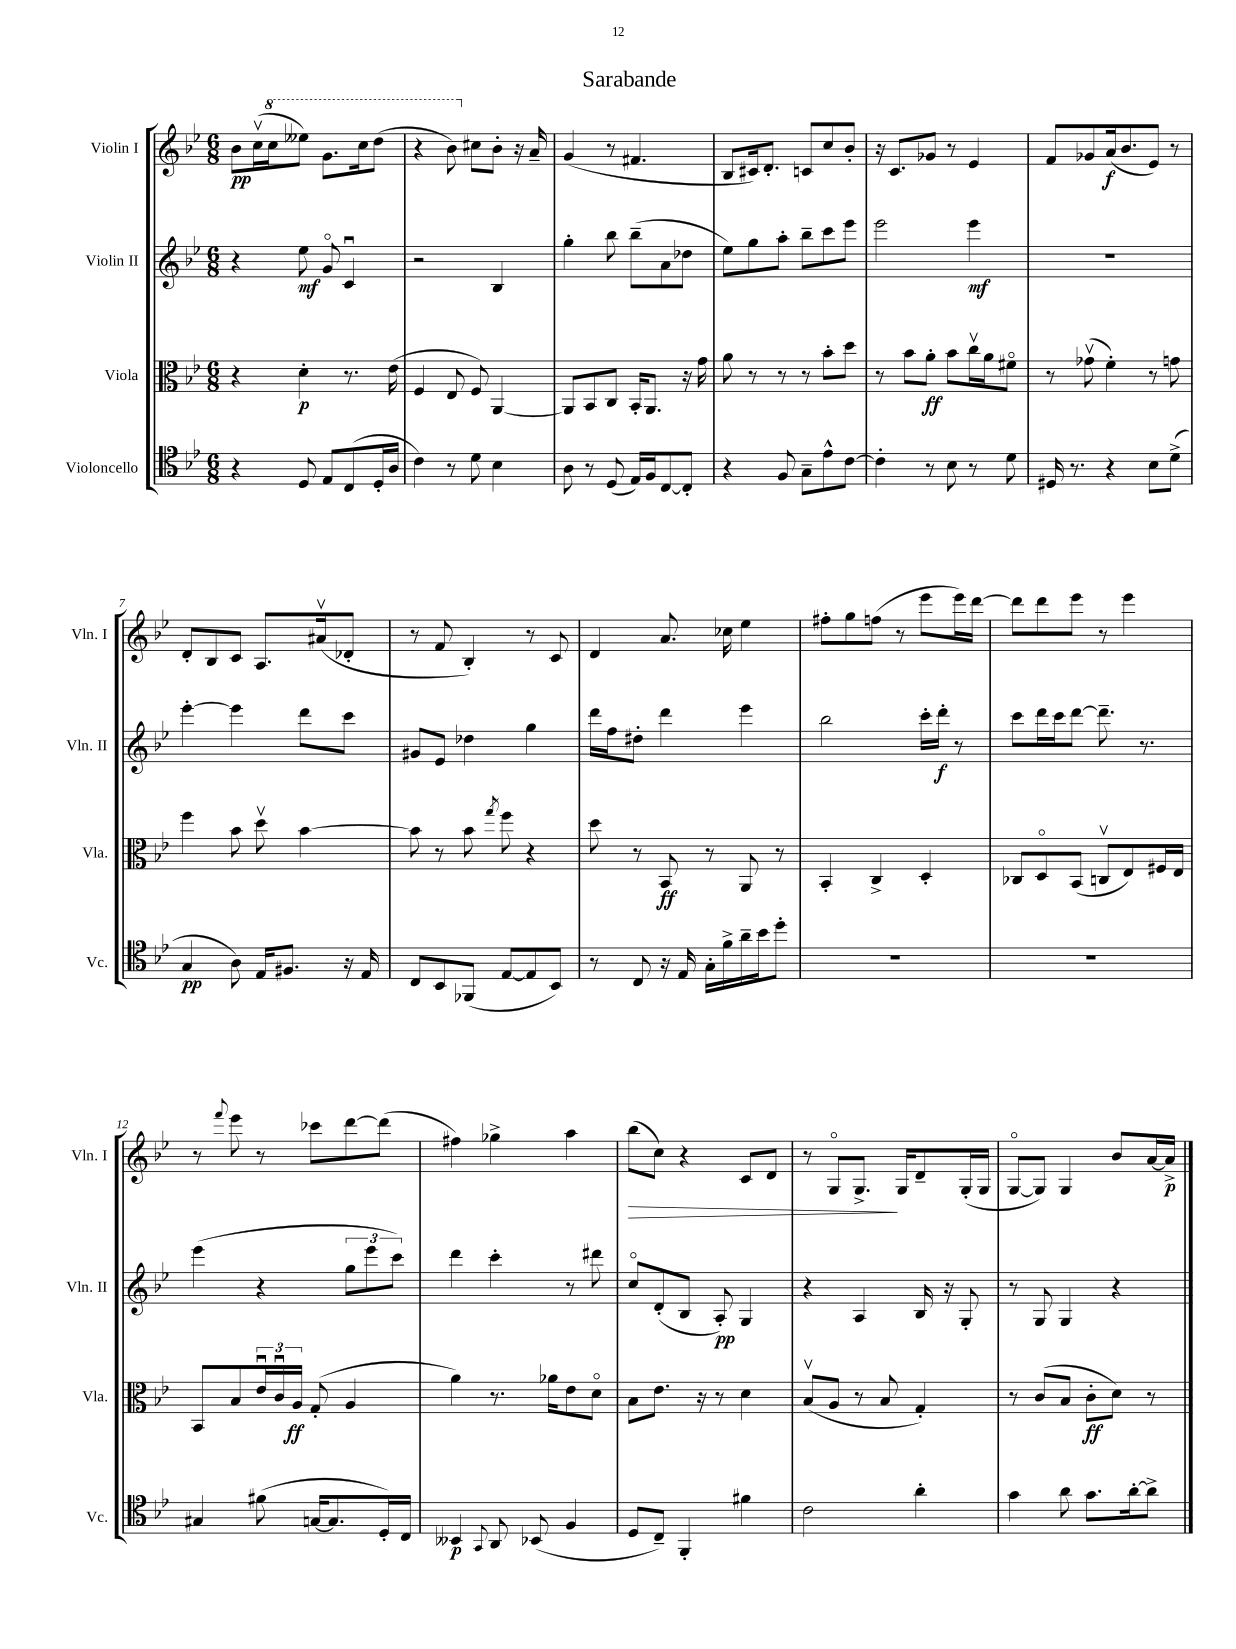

**kern	**dynam	**kern	**dynam	**kern	**dynam	**kern	**dynam
*part4	*part4	*part3	*part3	*part2	*part2	*part1	*part1
*staff4	*staff4	*staff3	*staff3	*staff2	*staff2	*staff1	*staff1
*I"Violoncello	*	*I"Viola	*	*I"Violin II	*	*I"Violin I	*
*I'Vc.	*	*I'Vla.	*	*I'Vln. II	*	*I'Vln. I	*
*clefC4	*	*clefC3	*	*clefG2	*	*clefG2	*
*k[b-e-]	*	*k[b-e-]	*	*k[b-e-]	*	*k[b-e-]	*
*M6/8	*	*M6/8	*	*M6/8	*	*M6/8	*
=1	=1	=1	=1	=1	=1	=1	=1
4r	.	4r	.	4r	.	8b-\L	pp
.	.	.	.	.	.	(16ccv\L	.
*	*	*	*	*	*	*8va	*
.	.	.	.	.	.	16ccc\J	.
8D/	.	4d'\	p	8ee-\	mf	8eee--X\J)	.
8E-/L	.	.	.	8g/	.	8.gg\L	.
(8C/	.	8.r	.	4cu/	.	.	.
.	.	.	.	.	.	16ccc\k	.
16D'/L	.	.	.	.	.	(8ddd\J	.
16A/JJ	.	(16e-\	.	.	.	.	.
=2	=2	=2	=2	=2	=2	=2	=2
4c\)	.	4F/	.	2r	.	4r	.
8r	.	8E-/	.	.	.	8bb-\)	.
*	*	*	*	*	*	*X8va	*
8d\	.	8F/)	.	.	.	8cc#X\L	.
4B-\	.	[4AA/	.	4B-/	.	8b-'\J	.
.	.	.	.	.	.	16r	.
.	.	.	.	.	.	16a~/	.
=3	=3	=3	=3	=3	=3	=3	=3
8A\	.	8AA/L]	.	4gg'\	.	(4g/	.
8r	.	8BB-/	.	.	.	.	.
(8D/	.	8C/J	.	8bb-\	.	8r	.
16E-/LL)	.	16BB-'/KL	.	(8bb-~\L	.	4.f#X/	.
16F/J	.	8.AA/J	.	.	.	.	.
[8C/	.	.	.	8a\	.	.	.
8C'/J]	.	16r	.	8dd-X\J	.	.	.
.	.	16g\	.	.	.	.	.
=4	=4	=4	=4	=4	=4	=4	=4
4r	.	8a\	.	8ee-\L)	.	8B-/L	.
.	.	8r	.	8gg\	.	16c#X/k)	.
.	.	.	.	.	.	8.d'/J	.
8F/	.	8r	.	8aa'\J	.	.	.
8G~\L	.	8r	.	8bb-~\L	.	8cn/L	.
8e-^^\	.	8b-'\L	.	8ccc\	.	8cc/	.
[8c\J	.	8dd\J	.	8eee-\J	.	8b-'/J	.
=5	=5	=5	=5	=5	=5	=5	=5
4c'\]	.	8r	.	2eee-\	.	16r	.
.	.	.	.	.	.	8.c/L	.
.	.	8b-\L	.	.	.	.	.
8r	.	8a'\J	ff	.	.	8g-X/J	.
8B-\	.	8b-\L	.	.	.	8r	.
8r	.	16ccv\L	.	4eee-\	mf	4e-/	.
.	.	16a\J	.	.	.	.	.
8d\	.	8f#X\J	.	.	.	.	.
=6	=6	=6	=6	=6	=6	=6	=6
16D#X/	.	8r	.	2.r	.	8f/L	.
8.r	.	.	.	.	.	.	.
.	.	(8g-Xv\	.	.	.	8g-X/	.
4r	.	4f'\)	.	.	.	(16a/k	f
.	.	.	.	.	.	8.b-/	.
8B-\L	.	8r	.	.	.	8e-/J)	.
(8d^\J	.	8gn\	.	.	.	8r	.
!!LO:LB:g=z
=7	=7	=7	=7	=7	=7	=7	=7
4G/	pp	4ff\	.	[4eee-'\	.	8d'/L	.
.	.	.	.	.	.	8B-/	.
8A\)	.	8b-\	.	4eee-\]	.	8c/J	.
16E-/KL	.	8ddv\	.	.	.	8.A/L	.
8.F#X/J	.	.	.	.	.	.	.
.	.	[4b-\	.	8ddd\L	.	.	.
.	.	.	.	.	.	(16a#Xv/k	.
16r	.	.	.	8ccc\J	.	8d-X'/J	.
16E-/	.	.	.	.	.	.	.
=8	=8	=8	=8	=8	=8	=8	=8
8C/L	.	8b-\]	.	8g#X/L	.	8r	.
8BB-/	.	8r	.	8e-/J	.	8f/	.
(8FF-X/J	.	8b-\	.	4dd-X\	.	4B-'/)	.
.	.	8qgg/	.	.	.	.	.
[8E-/L	.	8ff\	.	.	.	.	.
8E-/]	.	4r	.	4gg\	.	8r	.
8BB-/J)	.	.	.	.	.	8c/	.
=9	=9	=9	=9	=9	=9	=9	=9
8r	.	8dd\	.	16ddd\LL	.	4d/	.
.	.	.	.	16ff\J	.	.	.
8C/	.	8r	.	8dd#X'\J	.	.	.
16r	.	8BB-/	ff	4ddd\	.	8.a/	.
16E-/	.	.	.	.	.	.	.
16G'\LL	.	8r	.	.	.	.	.
16f^\	.	.	.	.	.	16cc-X\	.
16a~\	.	8AA/	.	4eee-\	.	4ee-\	.
16b-\J	.	.	.	.	.	.	.
8dd'\J	.	8r	.	.	.	.	.
=10	=10	=10	=10	=10	=10	=10	=10
2.r	.	4BB-'/	.	2bb-\	.	8ff#X'\L	.
.	.	.	.	.	.	8gg\	.
.	.	4C^/	.	.	.	(8ffn\J	.
.	.	.	.	.	.	8r	.
.	.	4D'/	.	16ccc'\LL	.	8eee-\L	.
.	.	.	.	16ddd'\JJ	f	.	.
.	.	.	.	8r	.	16eee-\L)	.
.	.	.	.	.	.	[16ddd\JJ	.
=11	=11	=11	=11	=11	=11	=11	=11
2.r	.	8C-X/L	.	8ccc\L	.	8ddd\L]	.
.	.	8D/	.	16ddd\L	.	8ddd\	.
.	.	.	.	16ccc\J	.	.	.
.	.	(8BB-/J	.	[8ddd\J	.	8eee-\J	.
.	.	8Cnv/L	.	8.ddd~\]	.	8r	.
.	.	8E-/)	.	.	.	4eee-\	.
.	.	.	.	8.r	.	.	.
.	.	16F#X/L	.	.	.	.	.
.	.	16E-/JJ	.	.	.	.	.
!!LO:LB:g=z
=12	=12	=12	=12	=12	=12	=12	=12
4G#X/	.	8BB-/L	.	(4eee-\	.	8r	.
.	.	.	.	.	.	8qqfff/	.
.	.	8B-/	.	.	.	8eee-\	.
(8f#X\	.	24e-u/L	.	4r	.	8r	.
.	.	24cu/	.	.	.	.	.
.	.	24A/JJ	ff	.	.	.	.
[16Gn/KL	.	(8G'/	.	.	.	8ccc-X\L	.
8.G/]	.	.	.	.	.	.	.
.	.	4A/	.	12gg\L	.	[8ddd\	.
.	.	.	.	12eee-\	.	.	.
16D'/L)	.	.	.	.	.	(8ddd\J]	.
.	.	.	.	12ccc\J)	.	.	.
16C/JJ	.	.	.	.	.	.	.
=13	=13	=13	=13	=13	=13	=13	=13
4BB--X/	p	4a\)	.	4ddd\	.	4ff#X\)	.
8qqGG/	.	.	.	.	.	.	.
8AA/	.	8.r	.	4ccc'\	.	4gg-X^\	.
(8BB-X/	.	.	.	.	.	.	.
.	.	16a-X\KL	.	.	.	.	.
4F/	.	8e-\	.	8r	.	4aa\	.
.	.	8d\J	.	8ddd#X\	.	.	.
=14	=14	=14	=14	=14	=14	=14	=14
!	!	!	!	!	!	!	!LO:HP:b
8D/L	.	8B-\L	.	8cc/L	.	(8bb-\L	>
8C~/J)	.	8.e-\J	.	(8d'/	.	8cc\J)	.
4FF'/	.	.	.	8B-/J	.	4r	.
.	.	16r	.	.	.	.	.
.	.	8r	.	8A'/)	pp	.	.
4f#X\	.	4d\	.	4G/	.	8c/L	.
.	.	.	.	.	.	8d/J	.
=15	=15	=15	=15	=15	=15	=15	=15
2c\	.	(8B-v/L	.	4r	.	8r	.
.	.	8A/J	.	.	.	8G/L	.
.	.	8r	.	4A/	.	8.G^/J	.
.	.	8B-/	.	.	.	.	.
.	.	.	.	.	.	16G/KL	]
4a'\	.	4G'/)	.	16B-/	.	8d~/	.
.	.	.	.	16r	.	.	.
.	.	.	.	8G'/	.	(16G'/L	.
.	.	.	.	.	.	16G/JJ	.
=16	=16	=16	=16	=16	=16	=16	=16
4g\	.	8r	.	8r	.	[8G/L	.
.	.	(8c/L	.	8G/	.	8G/J])	.
8a\	.	8B-/J	.	4G/	.	4G/	.
8.g\L	.	8c'\L	ff	.	.	.	.
.	.	8d\J)	.	4r	.	8b-/L	.
[16a'\k	.	.	.	.	.	.	.
8a^\J]	.	8r	.	.	.	[16a/L	.
.	.	.	.	.	.	16a^/JJ]	p
==	==	==	==	==	==	==	==
*-	*-	*-	*-	*-	*-	*-	*-
